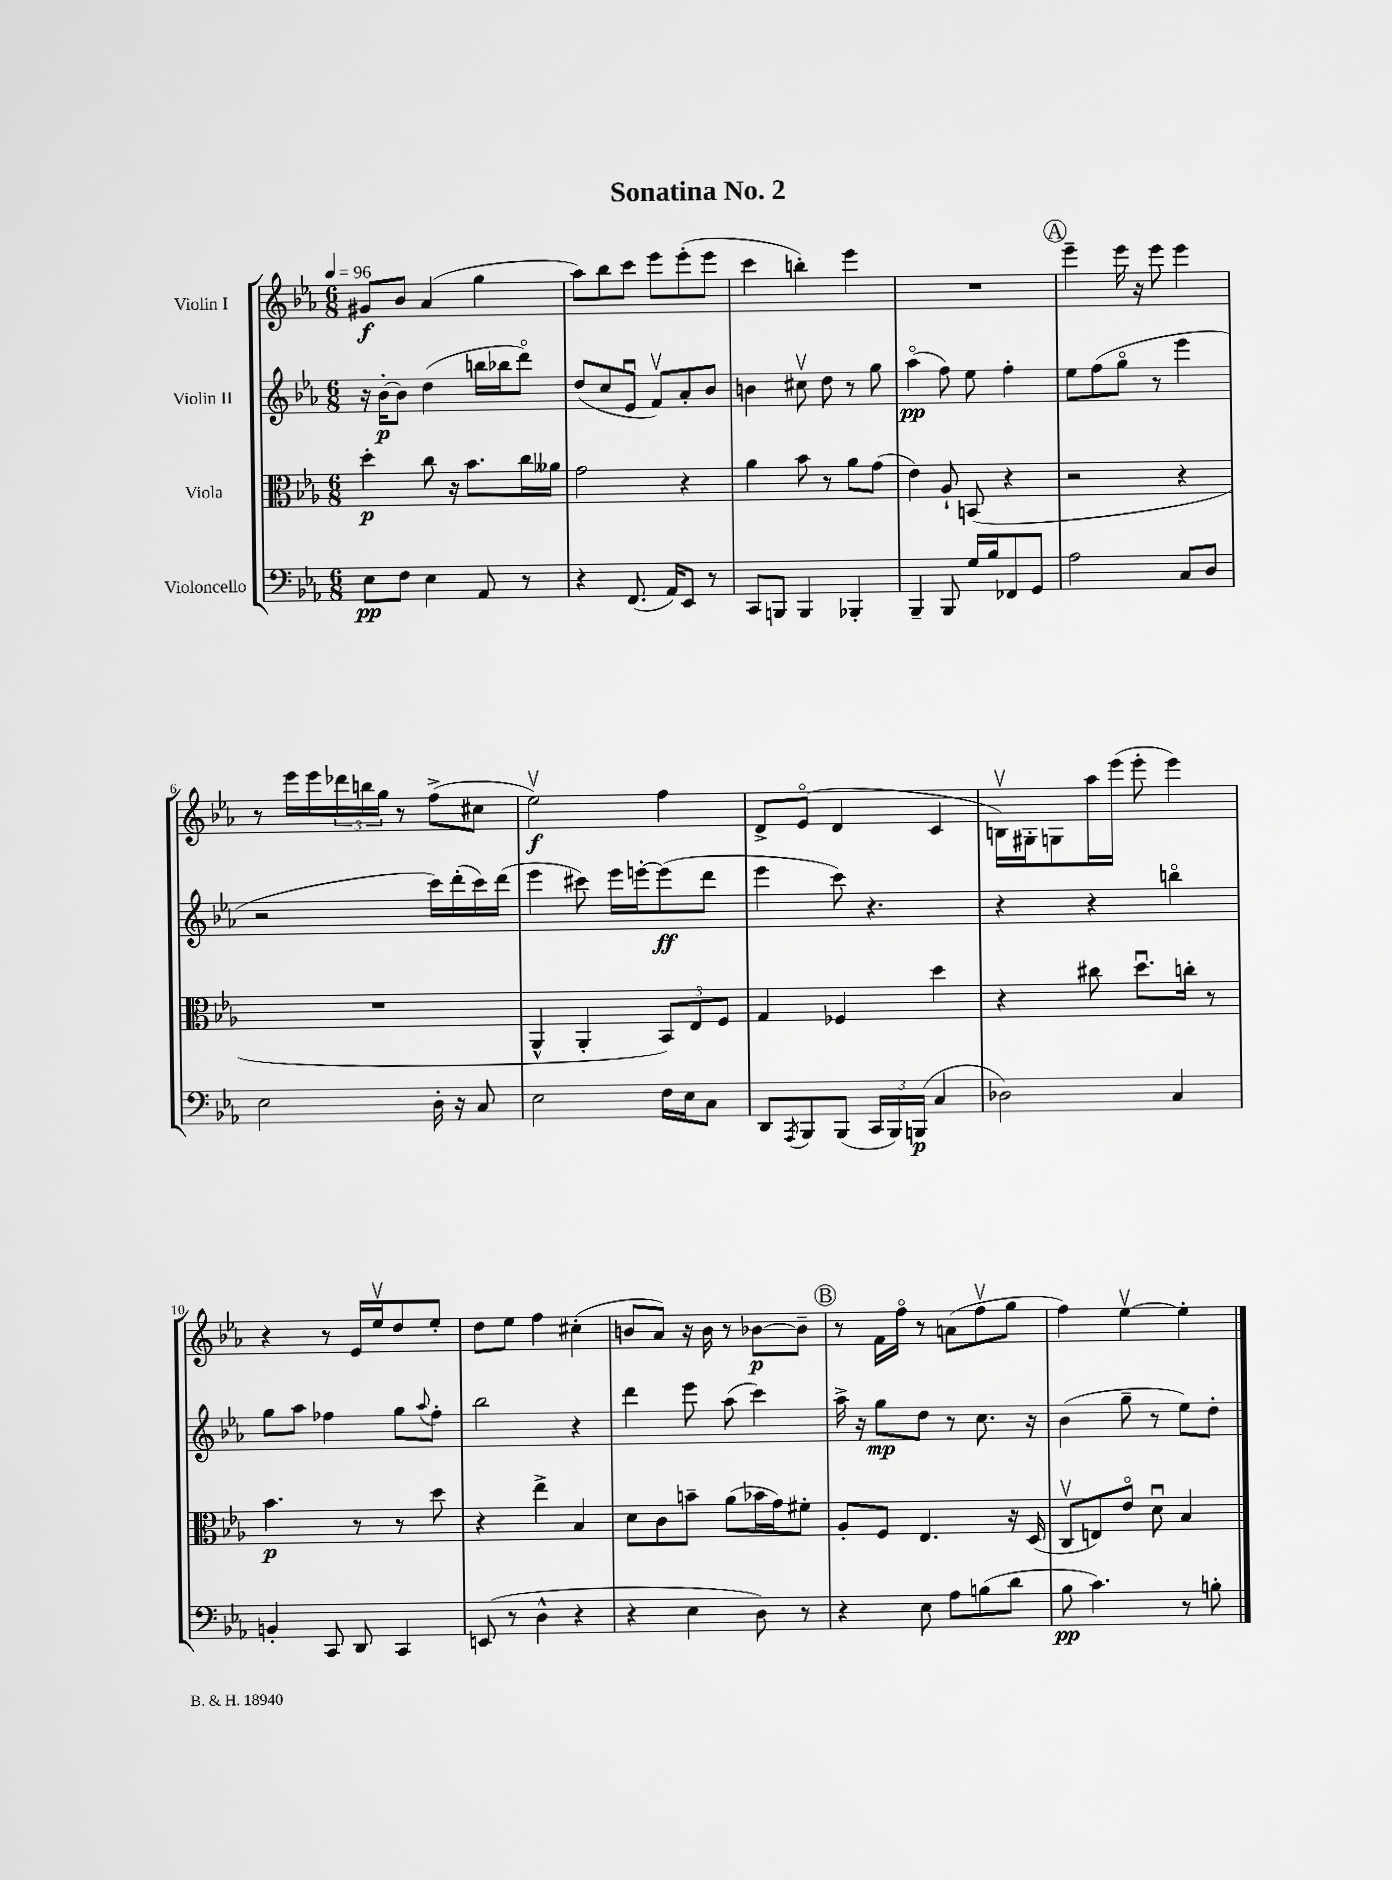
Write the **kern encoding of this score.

**kern	**kern	**kern	**kern
*staff4	*staff3	*staff2	*staff1
*clefF4	*clefC3	*clefG2	*clefG2
*k[b-e-a-]	*k[b-e-a-]	*k[b-e-a-]	*k[b-e-a-]
*M6/8	*M6/8	*M6/8	*M6/8
*MM96	*MM96	*MM96	*MM96
8E-	4dd'	16r	8g#
.	.	[16b-'	.
8F	.	8b-]	8b-
4E-	8cc	(4dd	(4a-
.	16r	.	.
.	8.b-	.	.
8AA-	.	16bb	4gg
.	.	16bb-	.
8r	16cc	8dddo)	.
.	16a--	.	.
=	=	=	=
4r	2g	(8dd	8aa-)
.	.	8cc	8bb-
(8.FF	.	8e-u	8ccc
.	.	8fv)	8eee-
16AA-)	.	.	.
8EE-	4r	8a-'	(8eee-'
8r	.	8b-	8eee-
=	=	=	=
8CC	4a-	4b	4ccc
8BBB	.	.	.
4BBB	8b-	8cc#v	4bb')
.	8r	8dd	.
4BBB-'	8a-	8r	4eee-
.	(8g	8gg	.
=	=	=	=
4BBB-~	4e-)	(4aa-o	2.r
8BBB-	8A-`	8ff)	.
16G	(8BB	8ee-	.
16B-	.	.	.
8FF-	4r	4ff'	.
8GG	.	.	.
=	=	=	=
2A-	2r	8ee-	4eee-~
.	.	(8ff	.
.	.	8ggo	16eee-
.	.	.	16r
.	.	8r	8eee-
8C	4r	4eee-	4eee-
8D	.	.	.
=	=	=	=
2E-	2.r	2r	8r
.	.	.	16eee-
.	.	.	16eee-
.	.	.	24ddd-
.	.	.	24bb
.	.	.	24gg
.	.	.	8r
16D'	.	16ccc)	(8ff^
16r	.	(16ddd'	.
8C	.	16ccc)	8cc#
.	.	(16ddd	.
=	=	=	=
2E-	4AA-^^	4eee-	2ee-v)
.	4AA-'	8ccc#)	.
.	.	16eee-	.
.	.	[16eee'	.
16F	12BB-)	(8eee]	4ff
16E-	.	.	.
.	12E-	.	.
8C	.	8ddd	.
.	12F	.	.
=	=	=	=
8DD	4G	4eee-	8d^
8qAAA-	.	.	.
8BBB-	.	.	(8e-o
(8BBB-	4F-	8ccc)	4d
24CC	.	4.r	.
24BBB-)	.	.	.
(24BBB	.	.	.
4C	4dd	.	4c
=	=	=	=
2D-)	4r	4r	16Bv)
.	.	.	16G#'
.	.	.	8G
.	8cc#	4r	16aa-
.	.	.	(16eee-
.	8.ddu	.	8eee-'
4C	.	4bbo	4eee-)
.	16cc'	.	.
.	8r	.	.
=	=	=	=
4BB'	4.b-	8gg	4r
.	.	8aa-	.
8CC	.	4ff-	8r
8DD	8r	.	16e-
.	.	.	16ee-v
4CC	8r	8gg	8dd
.	.	8qqaa-	.
.	8dd	8ff-'	8ee-'
=	=	=	=
(8EE	4r	2bb-	8dd
8r	.	.	8ee-
4D^^	4ee-^	.	4ff
4r	4B-	4r	(4cc#'
=	=	=	=
4r	8d	4ddd	8b
.	8c	.	8a-)
4E-	8b~	8eee-	16r
.	.	.	16b
.	(8a-	(8aa-	8r
8D)	16b-	4ccc)	[8b-
.	16g)	.	.
8r	8f#'	.	8b-~]
=	=	=	=
4r	8A-'	16aa-^	8r
.	.	16r	.
.	8F	8gg	16f
.	.	.	16ffo
8E-	4.E-	8dd	8r
8A-	.	8r	(8a
(8B	.	8.cc	8ffv
8d	16r	.	8gg
.	(16D	16r	.
=	=	=	=
8B-	8Cv	(4b-	4ff)
4.c)	8E)	.	.
.	8e-o	8gg~	[4ee-v
.	8du	8r	.
8r	4B-	8ee-)	4ee-']
8B'	.	8dd'	.
==	==	==	==
*-	*-	*-	*-
